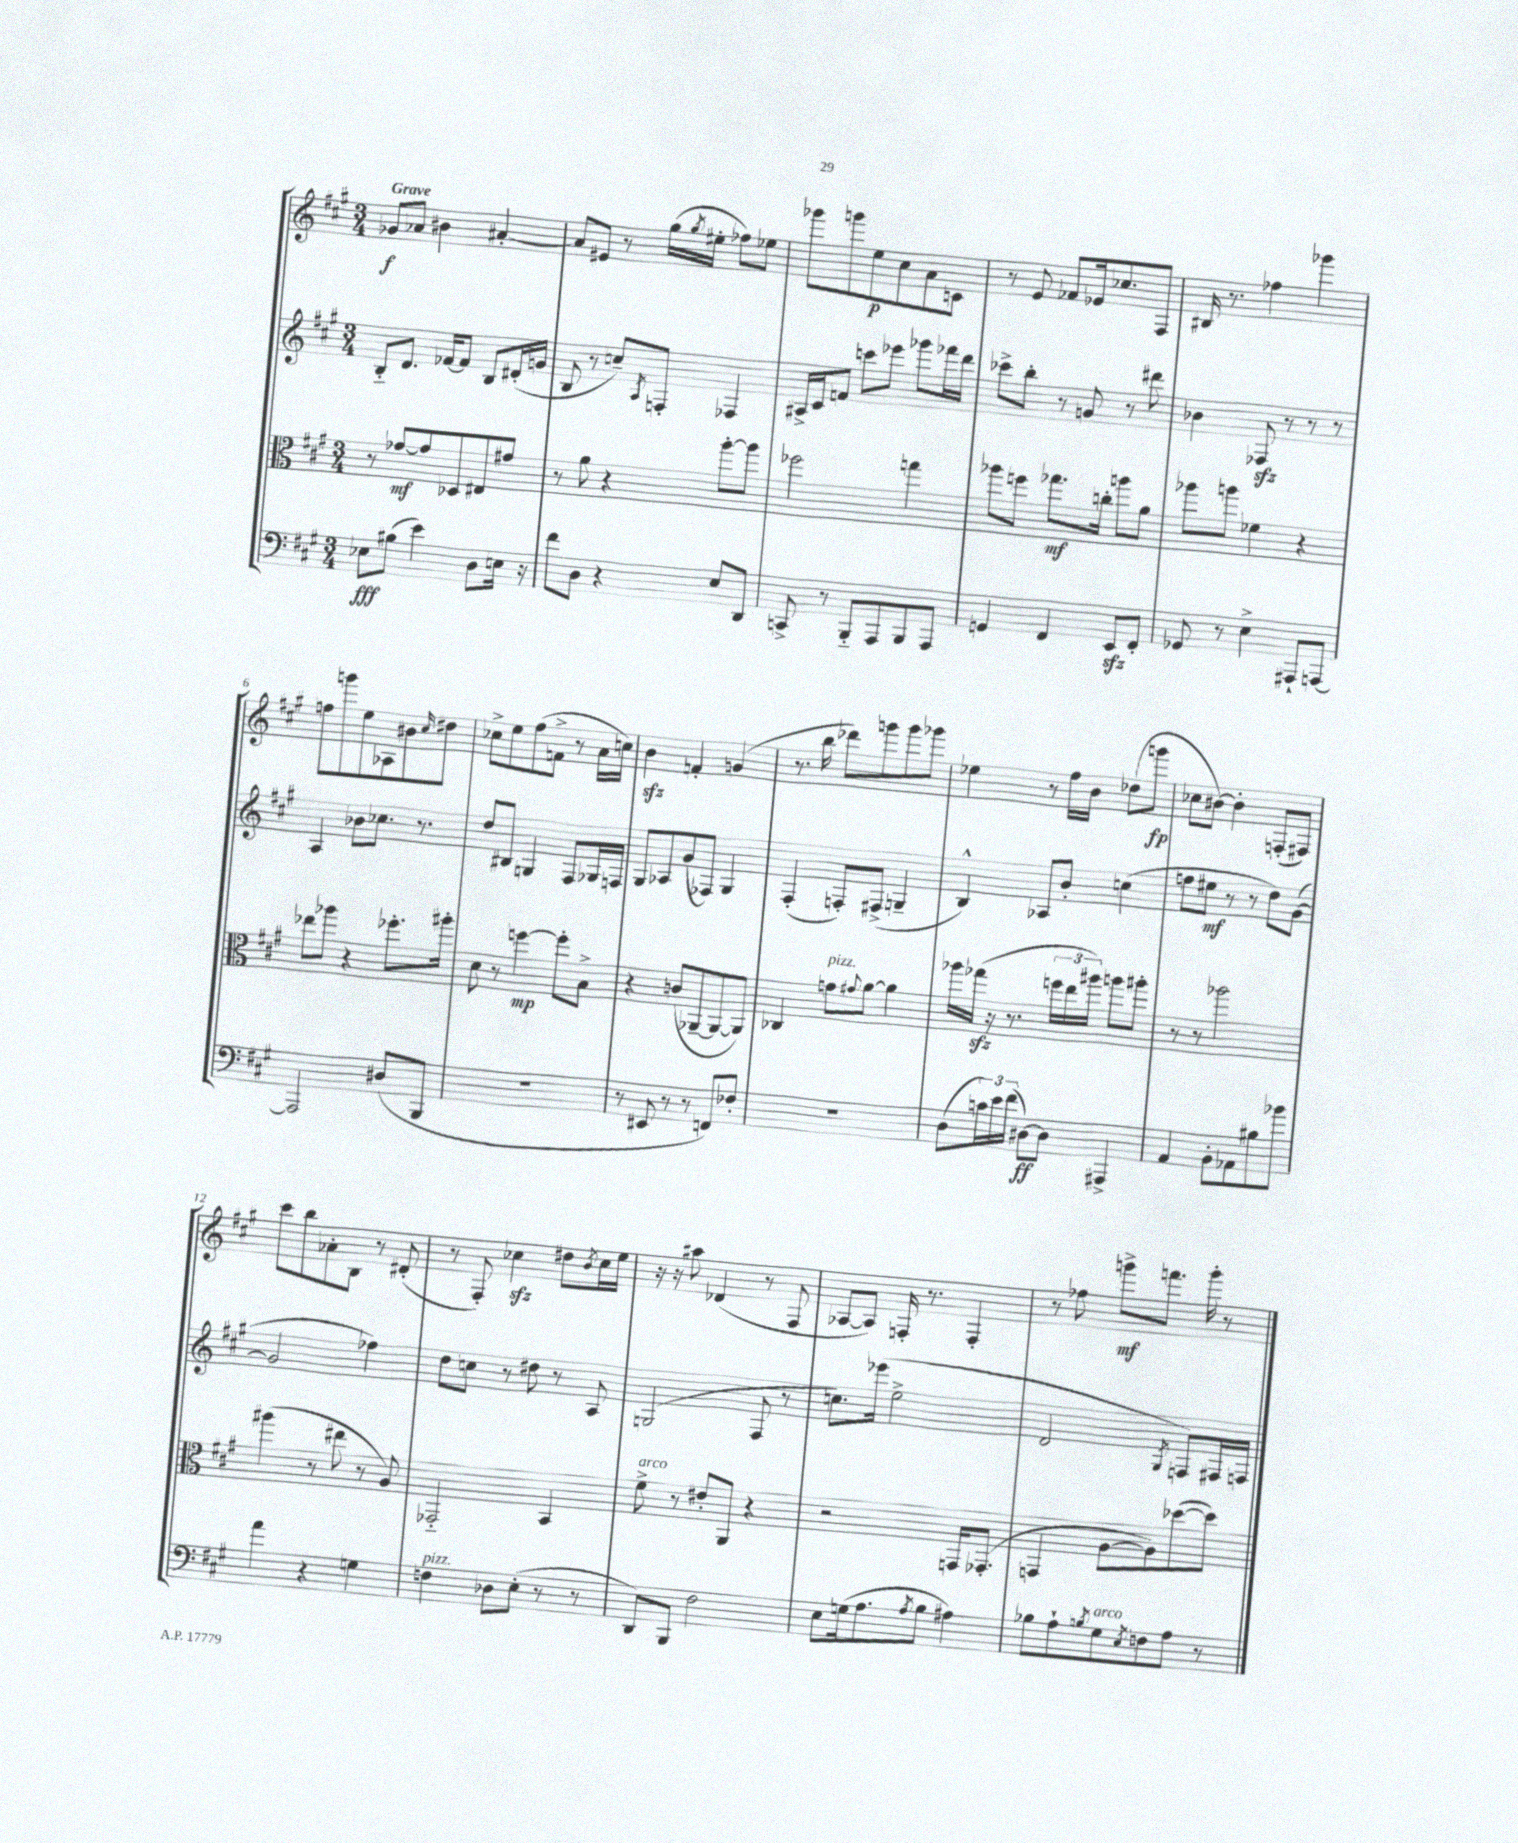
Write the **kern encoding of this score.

**kern	**kern	**kern	**kern
*staff4	*staff3	*staff2	*staff1
*clefF4	*clefC3	*clefG2	*clefG2
*k[f#c#g#]	*k[f#c#g#]	*k[f#c#g#]	*k[f#c#g#]
*M3/4	*M3/4	*M3/4	*M3/4
8E-\L	8r	8B'~/L	8g-/L
(8B#\J	[8g-/L	8.d/J	8a-/J
4e\)	8g-/]	.	4b#\
.	.	[16f-/LK	.
.	8D-/	8f-/]J	.
8D\L	8E#/	8B/L	[4a#'/
16E\Jk	8g#/J	(16d#'/L	.
16r	.	16g/JJ	.
=	=	=	=
8f#\L	8r	8B/	8a#/]L
8D\J	8a\	8r	8e#/J
4r	4r	8cc~/L)	8r
.	.	8qA/	.
.	.	8F'/J	(16gg#\LL
.	.	.	8qgg#/
.	.	.	16ee#'\JJ
8E/L	[8aa'\L	4F-/	8ff-\L)
8DD/J	8aa\]J	.	8ee-\J
=	=	=	=
8CC^/	2ff-\	16A#^/LL	8ggg-\L
.	.	16c#/J	.
8r	.	8f/J	8ggg\
8BBB'~/L	.	8ccc\L	8ee\
8AAA/	.	8eee-\J	8cc#\
8BBB/	4gg\	8ggg-\L	8a\
8AAA/J	.	16fff-\L	8c\J
.	.	16ddd\JJ	.
=	=	=	=
4GG/	8aa-\L	8ccc-^\L	8r
.	8ff\J	8bb'\J	8e/
4FF#/	8.gg-\L	8r	8f-/L
.	.	8g/	16e-/k
.	16cc'\Jk	.	8.cc-/
8EE/L	8aa\L	8r	.
8FF#'/J	8a\J	8ddd#\	8F#/J
=	=	=	=
8GG-/	8aa-\L	4b-\	16B#/
.	.	.	8.r
8r	8aa\J	.	.
4E^\	4f-\	8F-/	4ff-\
.	.	8r	.
8AAA#`/L	4r	8r	4ggg-\
[8AAA/J	.	8r	.
=	=	=	=
2AAA/]	8ee-\L	4A/	8ff\L
.	8aa-\J	.	8ggg\
.	4r	8b-\L	8ee\
.	.	8.cc-\J	8A-\
(8D#/L	8.ff-'\L	.	8b#\
.	.	8.r	.
.	.	.	16qqcc#/
8BBB/J	.	.	8dd#\J
.	16aa#'\Jk	.	.
=	=	=	=
2.r	8d\	8dd/L	8cc-^\L
.	8r	8B#/J	8ee\
.	[4ff\	4G/	(8ff#\
.	.	.	8f^\J
.	8ff'\]L	8F#/L	8r
.	8B^\J	16G-/L	16a\LL
.	.	16F/JJ	16cc\JJ)
=	=	=	=
8r	4r	8G#/L	4b\
8EE#/	.	8A-/	.
8r	(8c/L	(8g#/	4f'/
8r	[8AA-~/	8F-/J)	.
8FF/L)	8AA-/_	4G#/	(4g/
8F-'/J	8AA-/]J)	.	.
=	=	=	=
2.r	4C-/	(4F#'/	8.r
.	.	.	16bb\
.	8g\L	8F'/L)	8ddd-\L)
.	8qqg#/	.	.
.	[8a\J	(8F#^/J	8ggg\
.	4a\]	4G~/	8ggg\
.	.	.	8ggg-\J
=	=	=	=
(8D\L	16aa-\LL	4B^^/)	4ee-\
.	(16gg-\JJ	.	.
24c\L)	16r	.	.
24e\	.	.	.
.	8.r	.	.
(24f#\JJ	.	.	.
[8D#\L)	.	8A-/L	8r
8D#\]J	24ff\LL	8b'/J	16ff#\LL
.	24ee\	.	.
.	.	.	16b\JJ
.	24aa#\JJ)	.	.
4AAA#^/	8aa\L	(4cc\	(8dd-\L
.	8aa#'\J	.	8ggg\J
=	=	=	=
4AA/	8r	8ff\L	8cc-\L
.	8r	8ee#\J	[8b#\J)
8BB'\L	2aa-\	8r	4b#'\]
8AA-\	.	8r	.
8B#\	.	8dd\L)	(8F'/L
8b-\J	.	([8g#\J	8F#/J)
=	=	=	=
4a\	(4aa#\	2g#/]	8ccc#\L
.	.	.	8bb\
4r	8r	.	8a-'\
.	8ee#\	.	8B\J
4G\	8r	4ff-\)	8r
.	8A/)	.	(8d#'/
=	=	=	=
4F\	2GG-'~/	8dd\L	8r
.	.	8cc\J	8F#'/)
8D-\L	.	8r	4cc-\
(8E'\J	.	8dd#\	.
8r	4BB/	8r	8dd#\L
.	.	.	8qb/
8r	.	8A/	16cc-\L
.	.	.	16ee\JJ
=	=	=	=
8DD/L)	8f#^\	(2G/	16r
.	.	.	16r
8BBB/J	8r	.	8aa#\
2F#\	8e#'/L	.	(4d-/
.	8AA/J	.	.
.	4r	8F#/	8r
.	.	8r	8F#/
=	=	=	=
8E\L	2r	8.cc\L)	[8A-/L
(16G\k	.	.	8A-/]J)
8.A\	.	(16eee-\Jk	.
.	.	2ee^\	16F'/
.	.	.	8.r
8qA/	.	.	.
8B\J	.	.	.
4A#\)	16GG/LK	.	4F'/
.	(8.GG-'/J	.	.
=	=	=	=
8B-\L	4GG/	2d/	8r
8A`\	.	.	8ff-\
8qB/	.	.	.
8G#\	[8A\L	.	8ggg^\L
8qE/	.	.	.
8F\	8A\])	.	8.fff\J
.	.	8qG#/	.
8A\J	([8dd-\	8F/L)	.
.	.	.	16ggg'\
8r	8dd-\]J)	16F#/L	8r
.	.	16F/JJ	.
==	==	==	==
*-	*-	*-	*-
